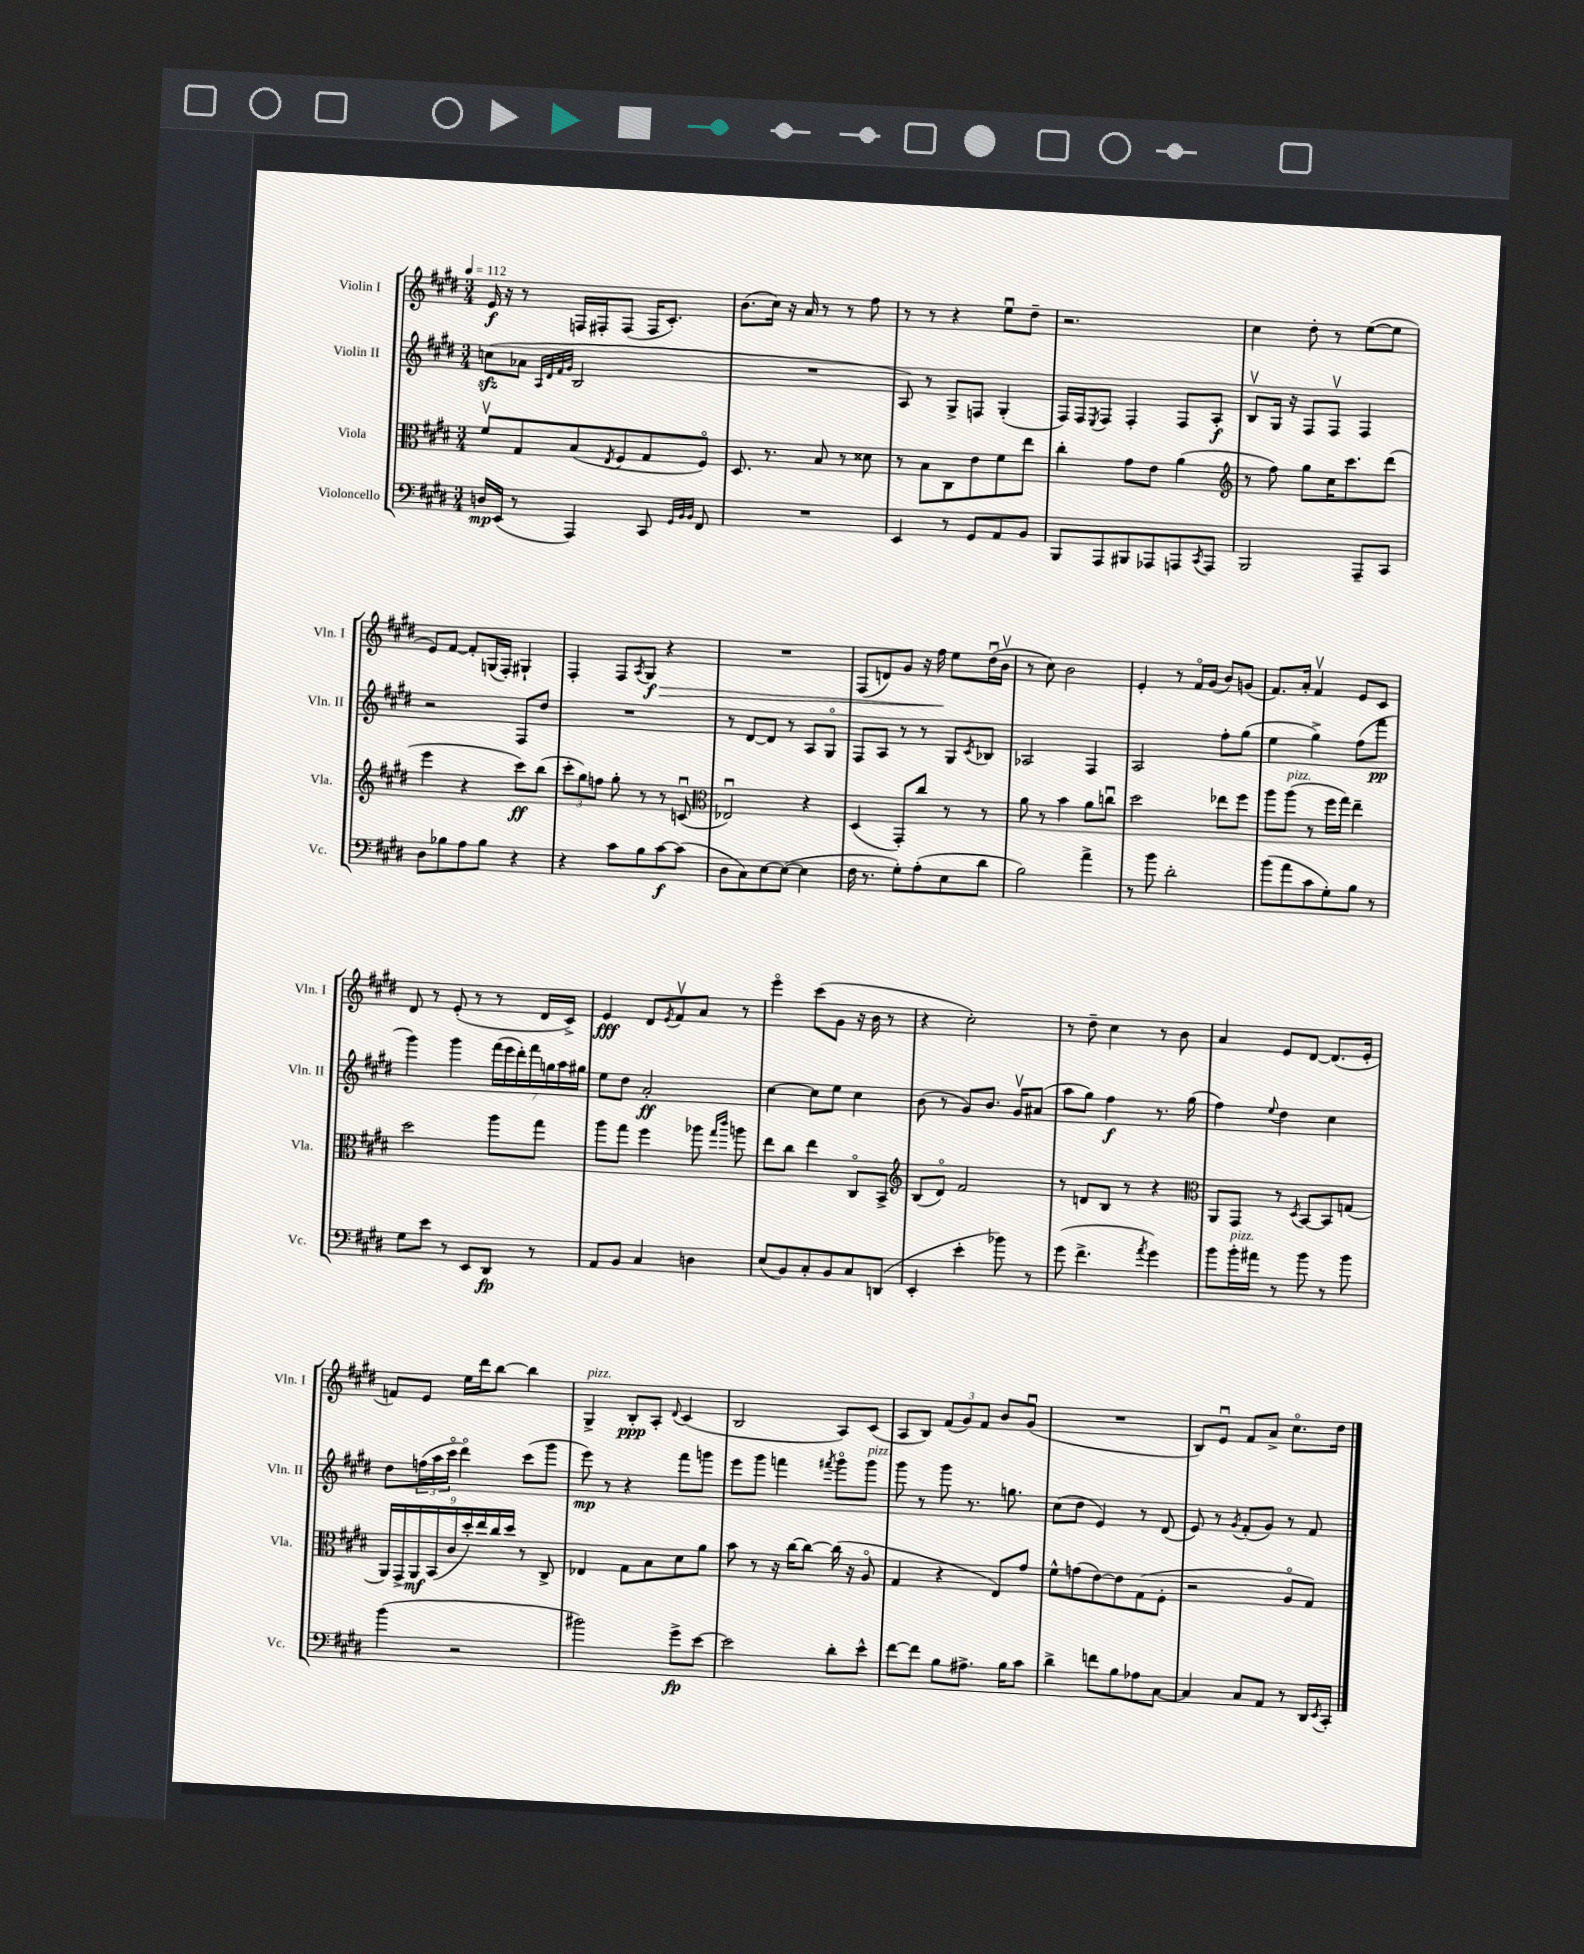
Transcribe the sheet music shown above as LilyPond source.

<<
\new StaffGroup <<
\new Staff = "s0" \with { instrumentName = "Violin I" shortInstrumentName = "Vln. I" } {
    \clef treble \key e \major \numericTimeSignature \time 3/4 \tempo 4 = 112
    e'16\f r16 r8 f16 fis16-. fis8( fis16 cis'8.-.) |
    b'8.( cis''16) r16 a'16 r8 r8 fis''8 |
    r8 r8 r4 e''8\downbow dis''8-- |
    r2. |
    cis''4 dis''8-. r8 e''8~( e''8 |
    e'8) fis'8~ fis'8-. g16( fis16-.) gis4-! |
    fis4-. fis8 \acciaccatura { a8 } gis8\f\> r4 |
    R2. |
    fis8( d'8) gis'8 r16 fis''16\! e''8 dis''16\downbow( b'16\upbow |
    r8 cis''8) b'2 |
    e'4-. r8 fis'16\flageolet gis'16( b'8) g'8( |
    fis'8.) a'16-. fis'4\upbow e'8 cis'8 |
    dis'8 r8 e'8-.( r8 r8 dis'16 cis'16->) |
    e'4\fff dis'8 \acciaccatura { e'8 } fis'8\upbow a'8 r8 |
    e'''4\flageolet cis'''8( gis'8 r16 b'16 r8 |
    r4 cis''2-.) |
    r8 dis''8-- cis''4 r8 b'8 |
    a'4 e'8 dis'8~ dis'8.( e'16-. |
    f'8) e'8 e''16 dis'''16 b''8~ b''4 |
    gis4->^\markup { \italic "pizz." } b8-.\ppp a8-. \appoggiatura { dis'8 } cis'4( |
    b2 a8) cis'8( |
    a8 b8) \tuplet 3/2 { fis'8( gis'8) fis'8 } b'8 gis'8\downbow( |
    R2. |
    b8) e'8\downbow fis'8 a'8-> cis''8.\flageolet dis''16 \bar "|." |
}
\new Staff = "s1" \with { instrumentName = "Violin II" shortInstrumentName = "Vln. II" } {
    \clef treble \key e \major \numericTimeSignature \time 3/4
    c''8\sfz( aes'8 \grace { a32 dis'32 fis'32 gis'32 } b2 |
    R2. |
    a8) r8 gis8-> f8 gis4-.( |
    fis16) fis16 \acciaccatura { e8 } fis8 fis4-. fis8 a8-.\f |
    b8\upbow gis16 r16 fis8 fis8\upbow fis4 |
    r2 fis8 dis''8 |
    R2. |
    r8 dis'8~ dis'8 r8 a8 gis8\flageolet |
    fis8 a8 r8 r8 gis8 \acciaccatura { cis'8 } bes8 |
    aes2 fis4 |
    a2 fis''8-. gis''8( |
    e''4 gis''4->) fis''8( fis'''8\pp |
    gis'''4) gis'''4 \tuplet 7/4 { fis'''16( e'''16 dis'''16-.) fis'''16 g''16 a''16 gis''16 } |
    e''8 dis''8 a'2-.\ff |
    cis''4~ cis''8 e''8 cis''4 |
    b'8( r8 gis'8) b'8. gis'16\upbow ais'8( |
    a''8 gis''8) fis''4\f r8. gis''16( |
    fis''4) \appoggiatura { e''8 } dis''4 cis''4 |
    dis''8 \tuplet 3/2 { f''16( a''16 cis'''16\flageolet } dis'''4\flageolet) cis'''8( gis'''8 |
    e'''8\mp) r8 r4 fis'''8 g'''8 |
    e'''8 gis'''8 f'''4 \acciaccatura { fis'''8 } gis'''8\flageolet gis'''8^\markup { \italic "pizz." } |
    gis'''8 r8 gis'''8 r8. g''8. |
    cis''8( dis''8 e'4) r8 dis'8( |
    e'8) r8 \acciaccatura { gis'8 } fis'8-.( gis'8) r8 fis'8 \bar "|." |
}
\new Staff = "s2" \with { instrumentName = "Viola" shortInstrumentName = "Vla." } {
    \clef alto \key e \major \numericTimeSignature \time 3/4
    fis'8\upbow gis8 b8( \acciaccatura { e8 } fis8 gis8 fis8\flageolet) |
    dis8. r8. b8 r8 disis'8 |
    r8 b8 cis8 e'8 fis'8 e''8 |
    cis''4-. gis'8 e'8 a'4( |
    \clef treble r8 fis''8) gis''8 cis''16 cis'''8. dis'''8( |
    e'''4 r4 cis'''8\ff) b''8( |
    \tuplet 3/2 { cis'''8-. gis''8) f''8 } gis''8-. r8 r8 c'8\downbow( |
    \clef alto ees2\downbow) r4 |
    dis4( gis,8-.) cis''8 r8 r8 |
    a'8 r8 b'4 a'8 c''8\downbow |
    dis''2 ees''8 fis''8 |
    a''8 a''8^\markup { \italic "pizz." }( r8 fis''16 gis''16) e''4-- |
    dis''2 a''8 gis''8 |
    a''8 gis''8 fis''4 aes''8 \grace { gis''16 cis'''16 } a''8 |
    e''8 cis''8 e''4 cis8\flageolet b,8-> |
    \clef treble b8( dis'8\flageolet) fis'2 |
    r8 d'8 b8 r8 r4 |
    \clef alto a,8 gis,8 r8 \acciaccatura { dis8 } b,8~ b,8 g8( |
    \tuplet 9/8 { a,16) gis,16-> a,16\mf b,16( cis'16 dis''16-.) e''16 cis''16 dis''16 } r8 cis8-> |
    ees4 gis8 b8 dis'8 a'8 |
    b'8 r8 r16 cis''16~ cis''8~ cis''16( r16 a8\flageolet |
    gis4 r4 e8) gis'8 |
    fis'8-^ g'8( e'8~) e'8 gis8( fis8-. |
    r2 a8\flageolet gis8) \bar "|." |
}
\new Staff = "s3" \with { instrumentName = "Violoncello" shortInstrumentName = "Vc." } {
    \clef bass \key e \major \numericTimeSignature \time 3/4
    d16\mp e,16( r8 a,,4) cis,8 \grace { gis,32 b,32 b,32 } fis,8 |
    R2. |
    e,4 r8 gis,8 a,8 b,8 |
    b,,8 a,,8 bis,,8 aes,,8 a,,8 \acciaccatura { cis,8 } a,,8 |
    b,,2 a,,8-- cis,8 |
    dis8 bes8 a8 bes8 r4 |
    r4 cis'8 b8 cis'8~\f cis'8( |
    dis8 cis8) e8~ e8~( e4 |
    fis16 r8. gis8-.) a8-.( e8 dis'8 |
    b2) a'4-> |
    r8 b'8 dis'2-. |
    b'8( a'8 cis'8 gis8-.) b8 r8 |
    gis8 e'8 r8 e,8 dis,8\fp r8 |
    a,8 b,8 cis4 d4 |
    e8( b,8) cis8-. b,8 cis8 d,8( |
    e,4-. e'4-. bes'8) r8 |
    gis'8( fis'4.-> \acciaccatura { a'8 } gis'4) |
    b'8 b'16-.^\markup { \italic "pizz." } ais'16 r8 b'8 r8 b'8 |
    b'4( r2 |
    bis'2) gis'8->\fp e'8~ |
    e'2 dis'8-. e'8-^ |
    fis'8~ fis'8 b8 ais8.-> b16 cis'8 |
    dis'4-> f'8 b8 aes8 cis8~ |
    cis4 cis8 a,8 r8 dis,16 \acciaccatura { e,8 } cis,16-. \bar "|." |
}
>>
>>
\layout { \context { \Score \remove "Bar_number_engraver" } }
